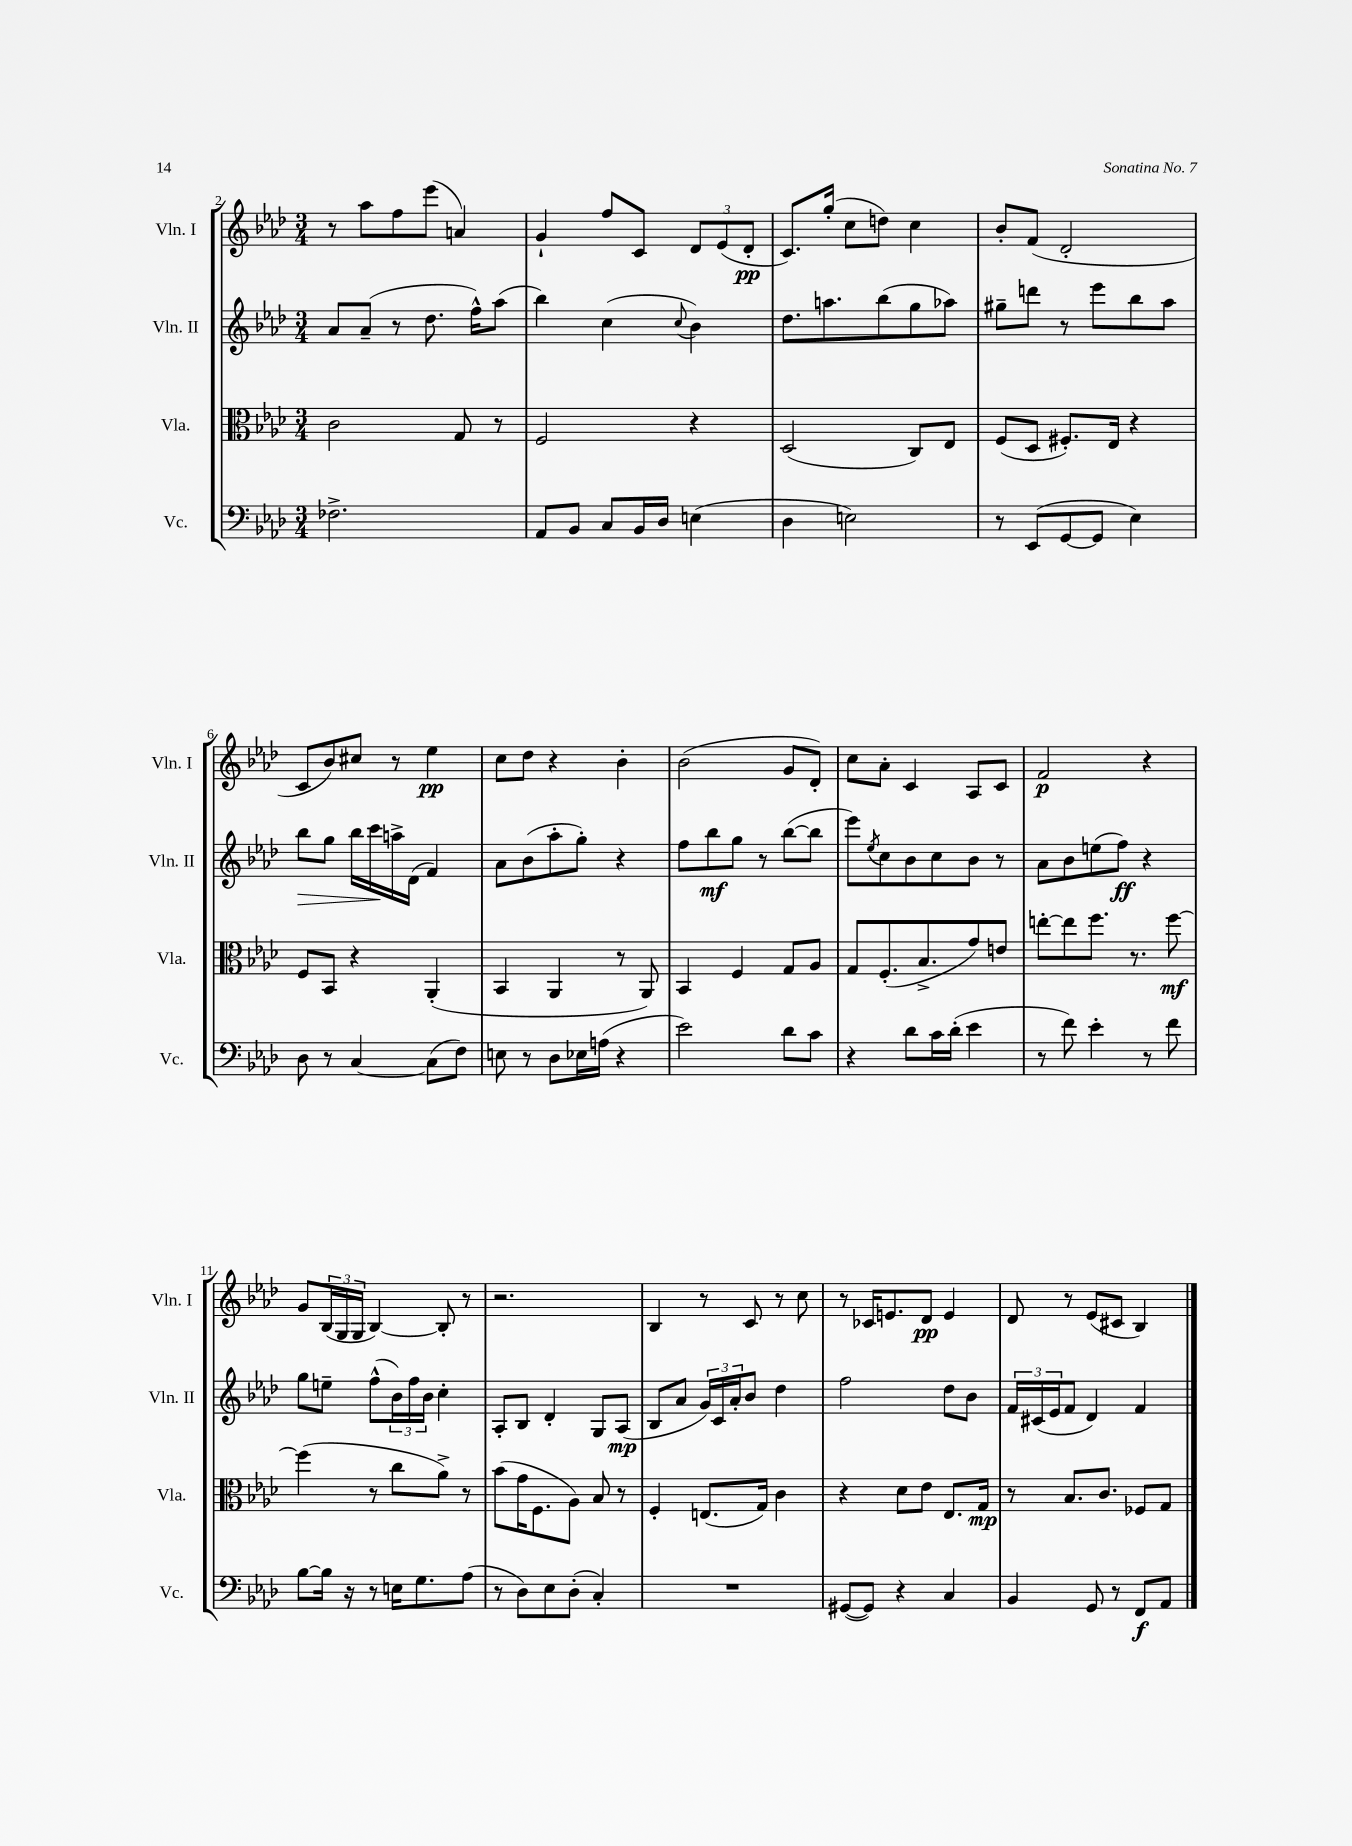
<<
\new StaffGroup <<
\new Staff = "s0" \with { instrumentName = "Vln. I" shortInstrumentName = "Vln. I" } {
    \clef treble \key aes \major \numericTimeSignature \time 3/4
    r8 aes''8 f''8 ees'''8( a'4) |
    g'4-! f''8 c'8 \tuplet 3/2 { des'8 ees'8( des'8-.\pp } |
    c'8.) g''16-.( c''8 d''8) c''4 |
    bes'8-. f'8( des'2-. |
    c'8 bes'8) cis''8 r8 ees''4\pp |
    c''8 des''8 r4 bes'4-. |
    bes'2( g'8 des'8-.) |
    c''8 aes'8-. c'4 aes8 c'8 |
    f'2\p r4 |
    g'8 \tuplet 3/2 { bes16( g16 g16 } bes4~) bes8-. r8 |
    r2. |
    bes4 r8 c'8 r8 c''8 |
    r8 ces'16 e'8. des'8\pp e'4 |
    des'8 r8 ees'8( cis'8 bes4) \bar "|." |
}
\new Staff = "s1" \with { instrumentName = "Vln. II" shortInstrumentName = "Vln. II" } {
    \clef treble \key aes \major \numericTimeSignature \time 3/4
    aes'8 aes'8--( r8 des''8. f''16-^) aes''8( |
    bes''4) c''4( \appoggiatura { c''8 } bes'4) |
    des''8. a''8. bes''8( g''8 aes''8) |
    gis''8-- d'''8 r8 ees'''8 bes''8 aes''8 |
    bes''8\> g''8 bes''16 c'''16\! a''16-> des'16( f'4) |
    aes'8 bes'8( aes''8-. g''8-.) r4 |
    f''8 bes''8\mf g''8 r8 bes''8~( bes''8 |
    ees'''8) \acciaccatura { ees''8 } c''8 bes'8 c''8 bes'8 r8 |
    aes'8 bes'8 e''8( f''8\ff) r4 |
    g''8 e''8-- f''8-^( \tuplet 3/2 { bes'16) f''16 bes'16 } c''4-. |
    aes8-. bes8 des'4-. g8 aes8\mp( |
    bes8 aes'8 \tuplet 3/2 { g'16) c'16 aes'16-. } bes'8 des''4 |
    f''2 des''8 bes'8 |
    \tuplet 3/2 { f'16 cis'16( ees'16 } f'8 des'4) f'4 \bar "|." |
}
\new Staff = "s2" \with { instrumentName = "Vla." shortInstrumentName = "Vla." } {
    \clef alto \key aes \major \numericTimeSignature \time 3/4
    c'2 g8 r8 |
    f2 r4 |
    des2( c8) ees8 |
    f8( des8 fis8.-.) ees16 r4 |
    f8 bes,8 r4 aes,4-.( |
    bes,4 aes,4 r8 aes,8) |
    bes,4 f4 g8 aes8 |
    g8 f8.-.( bes8.-> g'8) e'8 |
    e''8~-. e''8 f''8. r8. f''8~\mf |
    f''4( r8 c''8 aes'8->) r8 |
    bes'8( g'16 f8. aes8) bes8 r8 |
    f4-. e8.( g16) c'4 |
    r4 des'8 ees'8 ees8. g16\mp |
    r8 bes8. c'8. fes8 g8 \bar "|." |
}
\new Staff = "s3" \with { instrumentName = "Vc." shortInstrumentName = "Vc." } {
    \clef bass \key aes \major \numericTimeSignature \time 3/4
    fes2.-> |
    aes,8 bes,8 c8 bes,16 des16 e4( |
    des4 e2) |
    r8 ees,8( g,8~ g,8 ees4) |
    des8 r8 c4~ c8( f8) |
    e8 r8 des8 ees16 a16( r4 |
    ees'2) des'8 c'8 |
    r4 des'8 c'16 des'16-.( ees'4 |
    r8 f'8) ees'4-. r8 f'8 |
    bes8~ bes16 r16 r8 e16 g8. aes8( |
    r8 des8) ees8 des8-.( c4-.) |
    R2. |
    gis,8~( gis,8) r4 c4 |
    bes,4 g,8 r8 f,8\f aes,8 \bar "|." |
}
>>
>>
\layout { \context { \Score currentBarNumber = #2 } }
